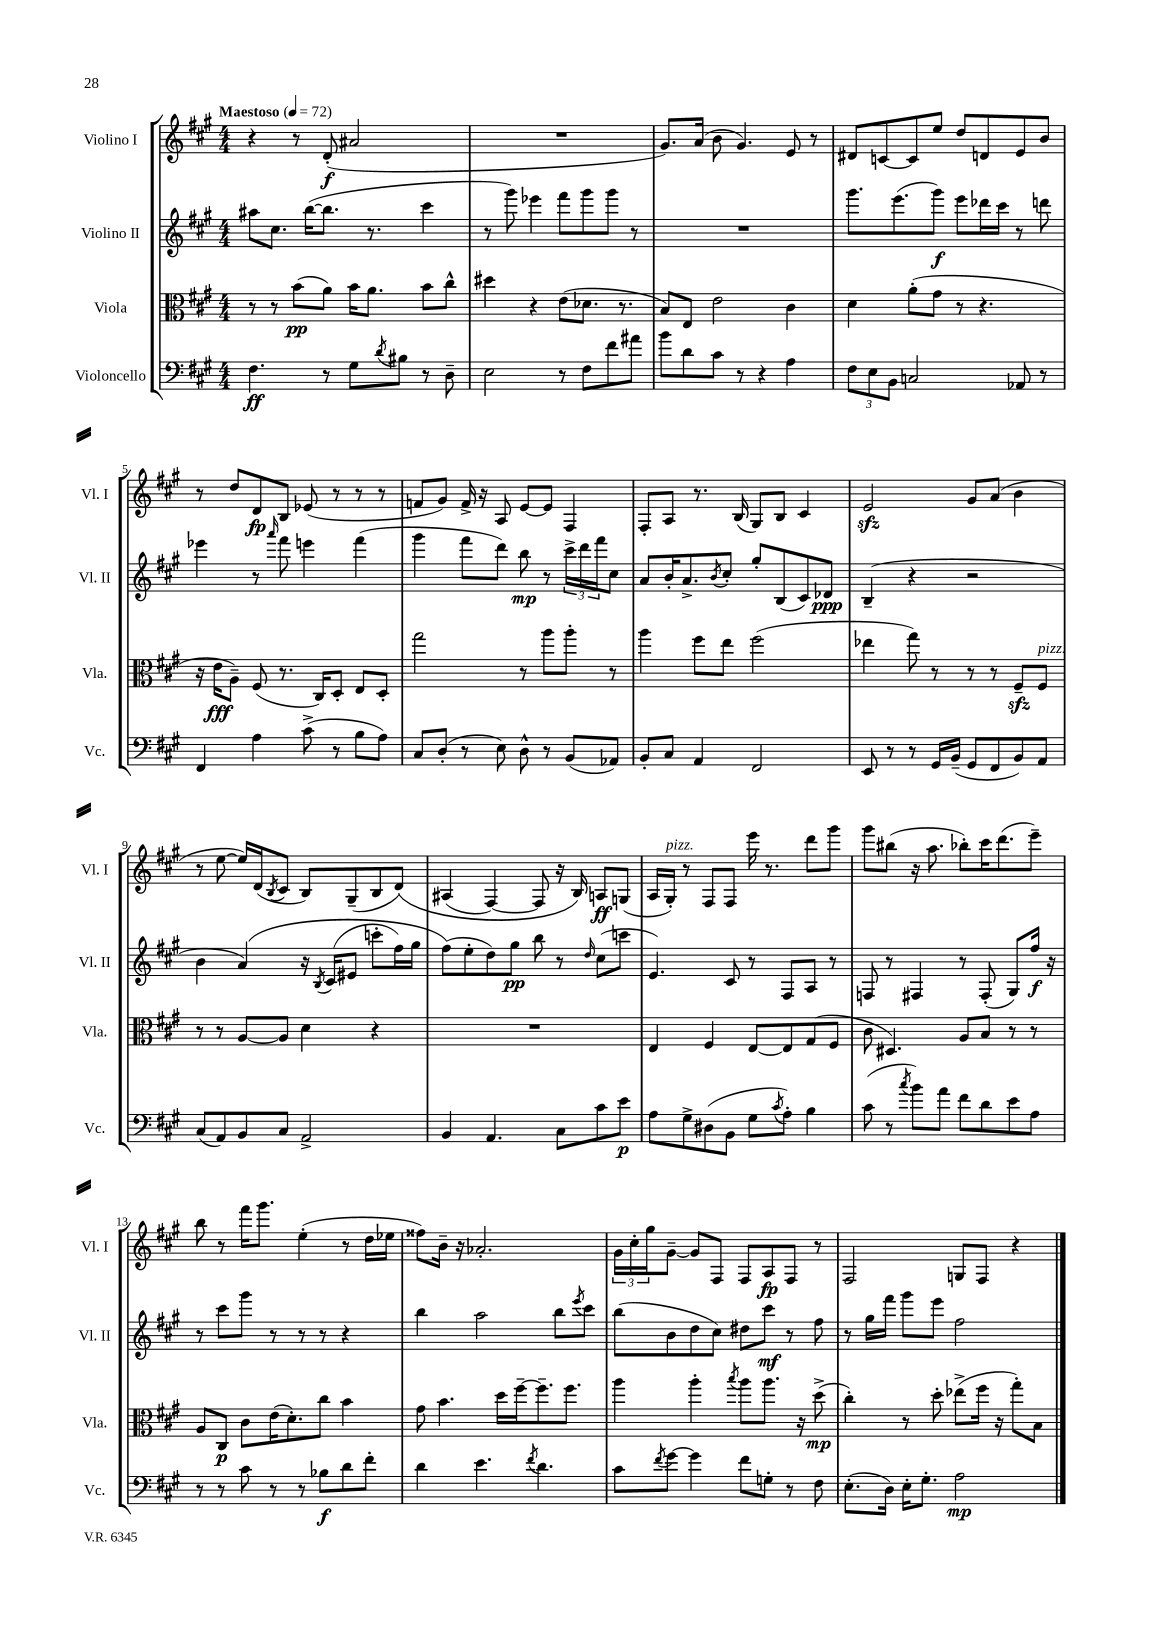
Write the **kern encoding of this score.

**kern	**kern	**kern	**kern
*staff4	*staff3	*staff2	*staff1
*clefF4	*clefC3	*clefG2	*clefG2
*k[f#c#g#]	*k[f#c#g#]	*k[f#c#g#]	*k[f#c#g#]
*M4/4	*M4/4	*M4/4	*M4/4
*MM72	*MM72	*MM72	*MM72
4.F#	8r	8aa#	4r
.	8r	8.cc#	.
.	(8b	.	8r
.	.	([16bb	.
8r	8a)	8.bb]	(8d'
8G#	16b	.	2a#
.	8.a	8.r	.
8qd	.	.	.
8B#	.	.	.
8r	8b	4ccc#	.
8D~	8cc#^^	.	.
=	=	=	=
2E	4dd#	8r	1r
.	.	8ggg#)	.
.	4r	4eee-	.
8r	(8e	8fff#	.
8F#	8.d-	8ggg#	.
8f#	.	8ggg#	.
.	8.r	.	.
8a#	.	8r	.
=	=	=	=
8b	8B)	1r	8.g#)
8d	8E	.	.
.	.	.	(16a
8c#	2e	.	8b
8r	.	.	4.g#)
4r	.	.	.
4A	4c#	.	8e
.	.	.	8r
=	=	=	=
12F#	4d	8.ggg#	8d#
12E	.	.	.
.	.	.	[8c
12BB	.	.	.
.	.	(8.eee	.
2C	(8a'	.	8c]
.	8g#	8ggg#)	8ee
.	8r	8eee	8dd
.	4.r	16ddd-	8d
.	.	16ccc#	.
8AA-	.	8r	8e
8r	.	8ddd	8b
=	=	=	=
4FF#	16r	4eee-	8r
.	16e	.	.
.	8A~)	.	8dd
4A	(8F#	8r	8d
.	.	16qqaaa	.
.	8.r	8fff#	8B
(8c#^	.	4eee	(8e-
.	16C#)	.	.
8r	8D'	.	8r
8B	8E	(4fff#	8r
8A)	8D'	.	8r
=	=	=	=
8C#	2gg#	4ggg#	8f
(8D'	.	.	8g#)
8r	.	8fff#	16f^
.	.	.	16r
8E)	.	8ddd)	8A
8D^^	8r	8bb	[8e
8r	8aa	8r	8e]
(8BB	8aa'	24ccc#^	4F#
.	.	24ddd	.
.	.	24fff#	.
8AA-)	8r	8cc#	.
=	=	=	=
8BB'	4aa	8a	8F#'
8C#	.	16b'	8A
.	.	8.a^	.
4AA	8ff#	.	8.r
.	.	8qb	.
.	8ee	8cc#'	.
.	.	.	(16B
2FF#	(2ff#	8gg#'	8G#)
.	.	(8B	8B
.	.	8c#)	4c#
.	.	8d-	.
=	=	=	=
8EE	4ee-	(4B~	2e
8r	.	.	.
8r	8gg#)	4r	.
16GG#	8r	.	.
(16BB~	.	.	.
8GG#	8r	2r	8g#
8FF#	8r	.	(8a
8BB)	8F#~	.	4b
8AA	8F#	.	.
=	=	=	=
(8C#	8r	4b	8r
8AA)	8r	.	[8ee
8BB	[8A	&(4a)	16ee])
.	.	.	(16d
.	.	.	8qB
8C#	8A]	.	8c#
2AA^	4d	16r	8B)
.	.	8qB	.
.	.	(16c#	.
.	.	8e#	(8G#~
.	4r	8ccc'	8B
.	.	16ff#)	&(8d)
.	.	16gg#	.
=	=	=	=
4BB	1r	(8ff#&)	(4A#
.	.	8ee'	.
4.AA	.	8dd)	[4F#)
.	.	8gg#	.
.	.	8bb	8F#]
8C#	.	8r	16r
.	.	.	16B&)
.	.	16qqdd	.
8c#	.	(8cc#	8A
8e	.	8ccc	(8G
=	=	=	=
8A	4E	4.e)	16A
.	.	.	16G#')
8G#^	.	.	8r
(8D#	4F#	.	8F#
8BB	.	8c#	8F#
8G#	[8E	8r	16eee
.	.	.	8.r
8qc#	.	.	.
8A')	8E]	8F#	.
4B	(8G#	8A	8ddd
.	8F#	8r	8ggg#
=	=	=	=
(8c#	8c#	8F	8ggg#
8r	4.D#)	8r	(8bb#
8qcc#	.	.	.
8b)	.	4F#	16r
.	.	.	8.aa
8a	.	.	.
8f#	8A	8r	8bb-')
8d	8B	(8F#'	16ccc#
.	.	.	(8.ddd
8e	8r	8G#)	.
8A	8r	16ff#	8eee~)
.	.	16r	.
=	=	=	=
8r	8A	8r	8bb
8r	8C#	8ccc#	8r
8c#	8c#	8ggg#	16fff#
.	.	.	8.ggg#
8r	(16e	8r	.
.	8.d')	.	.
8r	.	8r	(4ee'
8B-	8cc#	8r	.
8d	4b	4r	8r
8f#'	.	.	16dd
.	.	.	16ee-
=	=	=	=
4d	8g#	4bb	8ff##)
.	4.b	.	16b~
.	.	.	16r
4.e	.	2aa	2.a-'
.	16dd	.	.
.	[16ff#~	.	.
8qf#	.	.	.
4.d	8.ff#~]	.	.
.	.	8bb	.
.	8.ff#	.	.
.	.	8qeee	.
.	.	8ccc#	.
=	=	=	=
8c#	4aa	(8bb	24g#
.	.	.	24cc#'
.	.	.	24gg#
8qf#	.	.	.
[8g#	.	8b	[8g#~
4g#]	4aa'	8dd	8g#]
.	.	8cc#)	8F#
.	8qbb	.	.
8f#	8aa	8dd#	8F#
8G'	8.aa	8ccc#	8A
8r	.	8r	8F#
.	16r	.	.
8F#	(8dd^	8ff#	8r
=	=	=	=
(8.E'	4cc#')	8r	2F#
.	.	16gg#	.
16D)	.	16fff#	.
16E'	8r	8ggg#	.
8.G#'	.	.	.
.	8dd'	8eee	.
2A	(8ee-^	2ff#	8G
.	16ff#	.	8F#
.	16r	.	.
.	8gg#')	.	4r
.	8B	.	.
==	==	==	==
*-	*-	*-	*-
